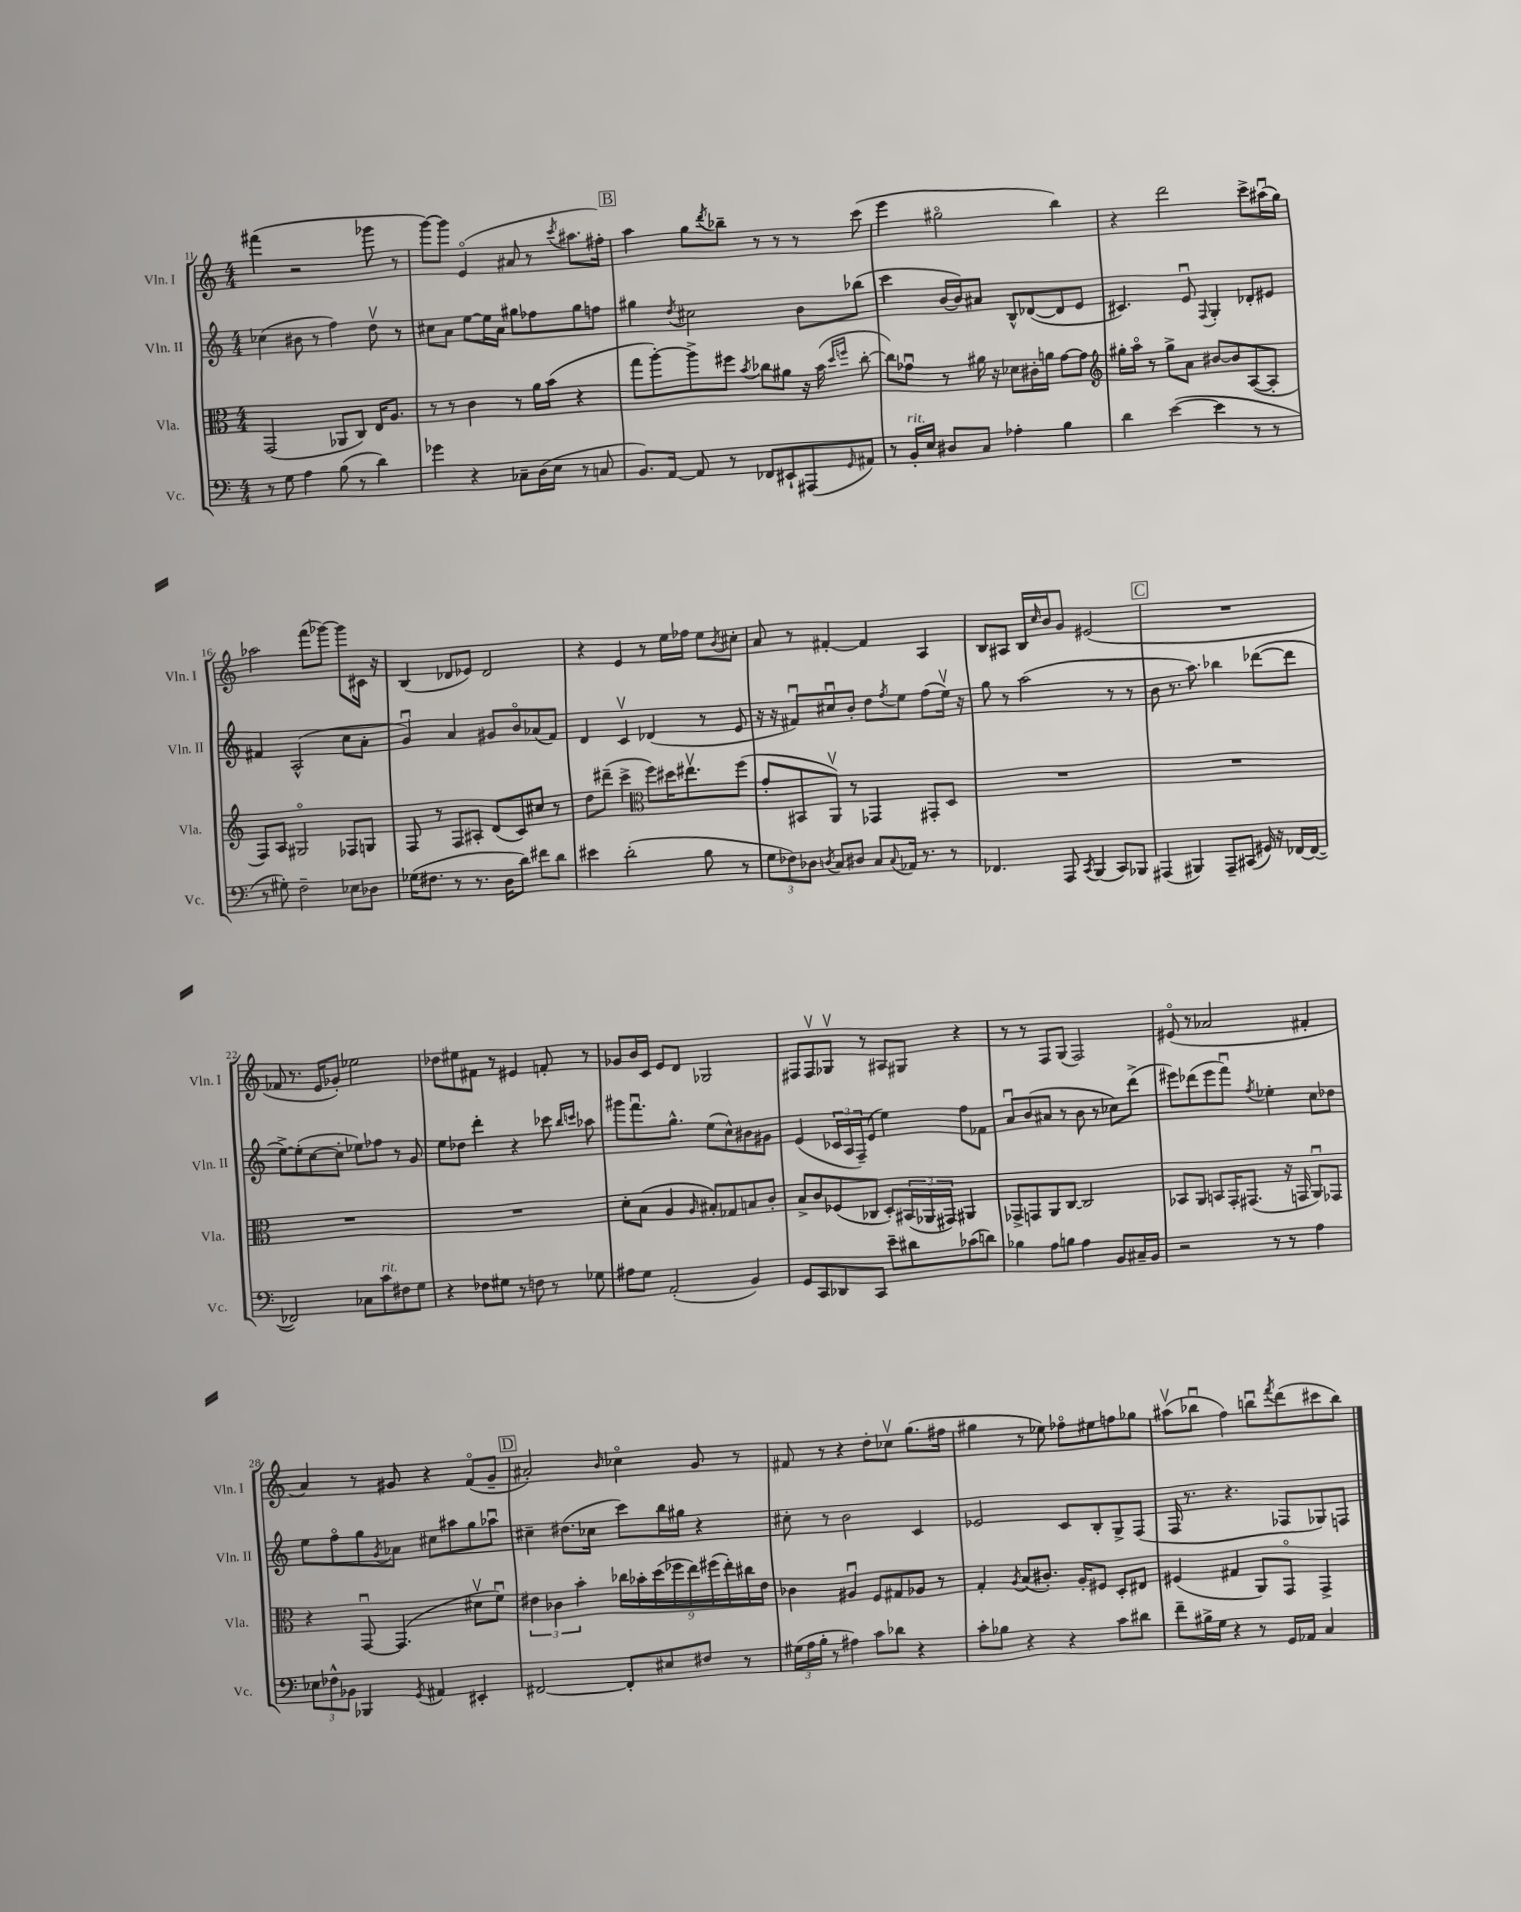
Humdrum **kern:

**kern	**kern	**kern	**kern
*part4	*part3	*part2	*part1
*staff4	*staff3	*staff2	*staff1
*I"Vc.	*I"Vla.	*I"Vln. II	*I"Vln. I
*I'Vc.	*I'Vla.	*I'Vln. II	*I'Vln. I
*clefF4	*clefC3	*clefG2	*clefG2
*k[]	*k[]	*k[]	*k[]
*M4/4	*M4/4	*M4/4	*M4/4
=11	=11	=11	=11
8r	(2GG/	(4cc-X\	(4fff#X\
8G\	.	.	.
4A\	.	8b#X\	2r
.	.	8r	.
(8B\	8AA-X/L	4ff\)	.
8r	8C/J)	.	.
4d\)	16E/KL	8ddv\	8ggg-X\
.	8.A/J	.	.
.	.	8r	8r
=12	=12	=12	=12
4g-X\	8r	8cc#X\L	[8ggg\L)
.	8r	8a\J	8ggg\J]
4r	4c\	[8ee\L	(4e/
.	.	16ee\L]	.
.	.	16a\JJ	.
8C-X~\L	8r	8gg#X\L	8a#X/
(16D\L	16a\LL	8ff-X\	8r
16E\JJ	(16b\JJ	.	.
.	.	.	8qccc/
8r	4r	8gg#\	8.aa#X\L
8Cn/	.	8ffn\J	.
.	.	.	16ff#X'\Jk)
!!LO:REH:place=s1:t=B
=13	=13	=13	=13
8.BB/L)	8gg\L	4gg#X\	4aa\
.	[8aa'\)	.	.
[16AA/Jk	.	.	.
.	.	8qdd/	.
8AA/]	8aa^\]	2cc#X\	8gg\L
.	.	.	8qddd/
8r	8ff#X\J	.	8bb-X~\J
.	8qb/	.	.
8FF-X/L	8cc-X\L	.	8r
8EE#X`/	8a#X\J	.	8r
(8AAA#X/	16r	8b\L	8r
.	(16b\	.	.
.	16qqdd/LL	.	.
16qqGG/	16qqffn/JJ	.	.
8AA#X/J)	[8cc-'\	(8bb-X\J	(8ccc\
=14	=14	=14	=14
8r	8cc-\L])	4ccc\	4eee\
!LO:TX:a:i:t=rit.	!	!	!
16BB'/LL	8g-Xu\J	.	.
16E/JJ	.	.	.
8D#X/L	8r	[16b/LL	2gg#X\
.	.	16b/J])	.
8C/J	16a#X\	8a#X/J	.
.	16r	.	.
4A-X'\	8d-X\L	8B^^/L	.
.	16c#X'\L	([8d-X/	.
.	16an\JJ	.	.
4B\	[8g-\L	8d-/]	4bb\)
.	8g-\J]	8e/J	.
=15	=15	=15	=15
*	*clefG2	*	*
4d\	16gg#X'\LL	4.c#X/)	4r
.	16aa\JJ	.	.
.	8r	.	.
([4e\	8gg#^\L	.	2ddd\
.	8a\J	8eu/	.
.	.	8qqF/	.
4e\]	[8b#X/L	4G'/	.
.	8b#/]	.	.
8r	([8A/	8d-X'/L	8ccc^\L
8r	8A'/J]	8e#X/J	(16aa#Xu\L
.	.	.	16gg\JJ)
!!LO:LB:g=z
=16	=16	=16	=16
8r	8F/L)	4f#X/	2aa-X\
8G#X'\)	8A/J	.	.
2F~\	2G#X/	(2A^^/	.
.	.	.	(8fff\L
.	.	.	[8ggg-X\J)
8E-X\L	8F-X/L	8cc\L	8ggg-\L]
8D-X\J	8Gn/J	8a'\J	16c#X\Jk
.	.	.	16r
=17	=17	=17	=17
(16G-X\KL	8F/	4gu/)	(4B/
8.F#X\J	.	.	.
.	8r	.	.
8r	8F/L	4a/	8d-X/L
8.r	8A#X'/J	.	8e-X/J)
.	(8d/L	8g#X/L	2d-/
16D\KL	.	.	.
8d\J)	8c/)	8b/	.
8f#X\L	8cc#X/J	(8a-X/	.
8d\J	8r	8f/J)	.
=18	=18	=18	=18
4e#X\	8dd\L	4d/	4r
.	(8ddd#X~\J	.	.
(2d'\	4ccc^\	4cv/	4e/
*	*clefC3	*	*
.	8ff\L)	(4d-X/	8r
.	16dd#X\K	.	16ee\LL
.	8.ee#Xv\	.	16ff-X\JJ
8B\	.	8r	8ee\L
.	.	.	8qb/
8r	(8ff\J	8e/	8cc#X'\J
=19	=19	=19	=19
12G\L	8g'/L	16r	8a/
.	.	16r	.
12F-X\)	.	.	.
.	8BB#X/	8f#Xu/L)	8r
12D-X\J	.	.	.
8qDn/	.	.	.
8C/L	8AAv/J)	8cc#Xu/	[4f#X'/
8D#X/J	8r	8b'/J	.
8C/L	4GG-X/	8dd\L	4f#/]
8qqC/	.	8qff/	.
16AA-X/Jk	.	8ee\J	.
8.r	.	.	.
.	8GG#X'/L	(8ff\L	4A/
8r	8D/J	16eev\Jk)	.
.	.	16r	.
=20	=20	=20	=20
4.FF-X/	1r	8gg\	8B/L
.	.	8r	8A#X/J
.	.	(2aa\	16B/LL
.	.	.	16qqcc/
.	.	.	16b/J
8AAA/	.	.	8g/J
8qCC/	.	.	.
(4BBB/	.	.	(2e#X/
8CC/L)	.	8r	.
8BBB-X/J	.	8r	.
!!LO:REH:place=s1:t=C
=21	=21	=21	=21
(4AAA#X/	1r	8b\	1r
.	.	8.r	.
4BBB#X/)	.	.	.
.	.	8.aa\)	.
8AAA#~/L	.	4bb-X\	.
(8CC#X/J	.	.	.
16GG#X/)	.	([8ddd-X\L	.
16r	.	.	.
[16FF-X/LL	.	8ddd-\J]	.
(16FF-/JJ_	.	.	.
!!LO:LB:g=z
=22	=22	=22	=22
2FF-X/])	1r	[8ee^\L)	8f-X/
.	.	(8ee'\]	8.r
.	.	[8cc\	.
.	.	.	16e/KL
.	.	8cc'\J]	8g-X'/J)
8C-X\L	.	8ee-X\L)	2ee-X\
!LO:TX:a:i:t=rit.	!	!	!
8c\	.	8ff-X\J	.
8F#X\	.	8r	.
8G\J	.	8g/	.
=23	=23	=23	=23
4r	1r	8ee\L	8dd-X\L
.	.	8dd-X\J	8ee#X\
8F-X\L	.	4ddd'\	8f#X\J
8G#X\J	.	.	8r
8r	.	4r	4e#X/
8Fn\	.	.	.
8r	.	8ccc-X\	8fn'/
.	.	16qqbb/LL	.
.	.	16qqcccn/JJ	.
8G-X\	.	8aa-X\	8r
=24	=24	=24	=24
8A#X\L	8d'\L	8ggg#X\L	8g-X/L
8G\J	(8B\J	8.fffu\	16b/L
.	.	.	16c/JJ
(2AA'/	4A/	.	8e/L
.	.	8.gg^^\J	.
.	.	.	8d/J
.	16qqA/	.	.
.	8B#X'/L)	(8ee\L	2G-X/
.	8G-X/	8cc^^\)	.
4BB/)	8Bn/	8b#X\	.
.	8c'/J	8g#X\J	.
=25	=25	=25	=25
8GG/L	8B^/L	(4e/	8F#X/L
8CC/	8c/	.	8F#v/
8DD-X/	(8F-X/	24c-X/LL	8G-Xv/J
.	.	24A/	.
.	.	24F~/J)	.
8CC/J	8C-X/J	(8e/J	8r
8e~\L	8D'/L)	4ee\)	8A#X/L
8d#X\	(24BB#X/L	.	8G#X/J
.	24AA-X/	.	.
.	24GG#X/JJ)	.	.
(8c-X\	4AA#X/	8ff\L	4r
8dn\J)	.	8f-X\J	.
=26	=26	=26	=26
4B-X\	8GG-X^/L	8au/L	8r
.	8GGn/	(8b/	8r
8A\L	8AA/	8a#X/J	8F/L
8Bn\J	[8C/J	8r	(8G/J
4A\	2C/]	8b\	2F/)
.	.	8r	.
8BB/L	.	8cc-X\L)	.
16C#X~/L	.	(8ddd^\J	.
16BB/JJ	.	.	.
=27	=27	=27	=27
2r	8BB-X/L	8eee#X\L)	(8e#X/
.	8AA/J	(8ddd-X\	8r
.	8BBn/L	8eee#\	2a-X/
.	16GG'/K	8fffu\J)	.
.	(8.GG#X/J	.	.
.	.	8qff/	.
8r	.	4ee-X'\	.
8r	16r	.	.
.	16GGn/	.	.
4A\	8AAu/L)	8cc\L	4f#X'/
.	8GG-X/J	8dd-X\J	.
!!LO:LB:g=z
=28	=28	=28	=28
12E-X\L	4r	8ee\L	4a/)
12F-X^^\	.	.	.
.	.	8ff\	.
12BB-X\J	.	.	.
4BBB-X/	[8GGu/	8gg\	8r
.	.	8qg/	.
.	(4.GG/]	8a-X\J	8g#X/
8qGG/	.	.	.
4AA#X/	.	8cc#X\L	4r
.	.	8aa#X\	.
4EE#X'/	8d#Xv\L	8gg\	(8f/L
.	8fu\J)	8aa-Xu\J	8g#~/J
!!LO:REH:place=s1:t=D
=29	=29	=29	=29
[2FF#X/	6e#X\	4cc#X~\	2a#X'/)
.	6c-X\	.	.
.	.	(8.dd#X\L	.
.	6b'\	.	.
.	.	16cc-X\Jk	.
.	.	.	16qqb/
8FF#'/L]	18cc-X\LL	8ccc\L)	4cc-X\
.	18b-X'\	.	.
.	(18dd\	.	.
8E#X/	.	16bb\L	.
.	18ff-X\	.	.
.	.	16gg#X\JJ	.
.	18ee\)	.	.
8F#X/J	.	4r	8g/
.	(18ff#X\	.	.
.	18ee'\)	.	.
8r	.	.	8r
.	18cc#X\	.	.
.	18e#\JJ	.	.
=30	=30	=30	=30
(24G#X\LL	4c-X\	8cc#X'\	8f#X/
24A\	.	.	.
24B'\JJ	.	.	.
8r	.	8r	8r
4A#X\)	4A#Xu/	2b\	4r
8c\L	8F/L	.	8dd'\L
8d-X\J	8G#X/	.	8cc-Xv\J
4r	8A-X/J	4c/	(8.gg\L
.	8r	.	.
.	.	.	16ff#X\Jk
=31	=31	=31	=31
8c'\L	4G'/	2e-X/	4gg#X\
8B-X\J	.	.	.
.	8qA/	.	.
4r	(8B/L	.	8r
.	8.c#X'/J)	.	8ee-X\)
4r	.	8c/L	8ff-X\L
.	16A'/KL	.	.
.	8F#X/J	8B'/	8ee#X\
8c\L	8D'/L	8G^/	8ffn\
8d#X\J	8E#X/J	(8F/J	8gg-X\J
=32	=32	=32	=32
8f~\L	(4F#X/	16F/	(8aa#Xv\L
.	.	8.r	.
16B#X^\L	.	.	8bb-Xu\J
16G\JJ	.	.	.
4r	4G#X/	4.r	4ff\)
8r	8AA/L)	.	8bbnu\L
.	.	.	8qfff/
16GG/LL	8GG/J	8F-X/L	(8ddd\
16AA-X/JJ	.	.	.
4C/	4GG^/	8G-X/)	8ccc#X\
.	.	8Fn/J	8bb\J)
==	==	==	==
*-	*-	*-	*-
